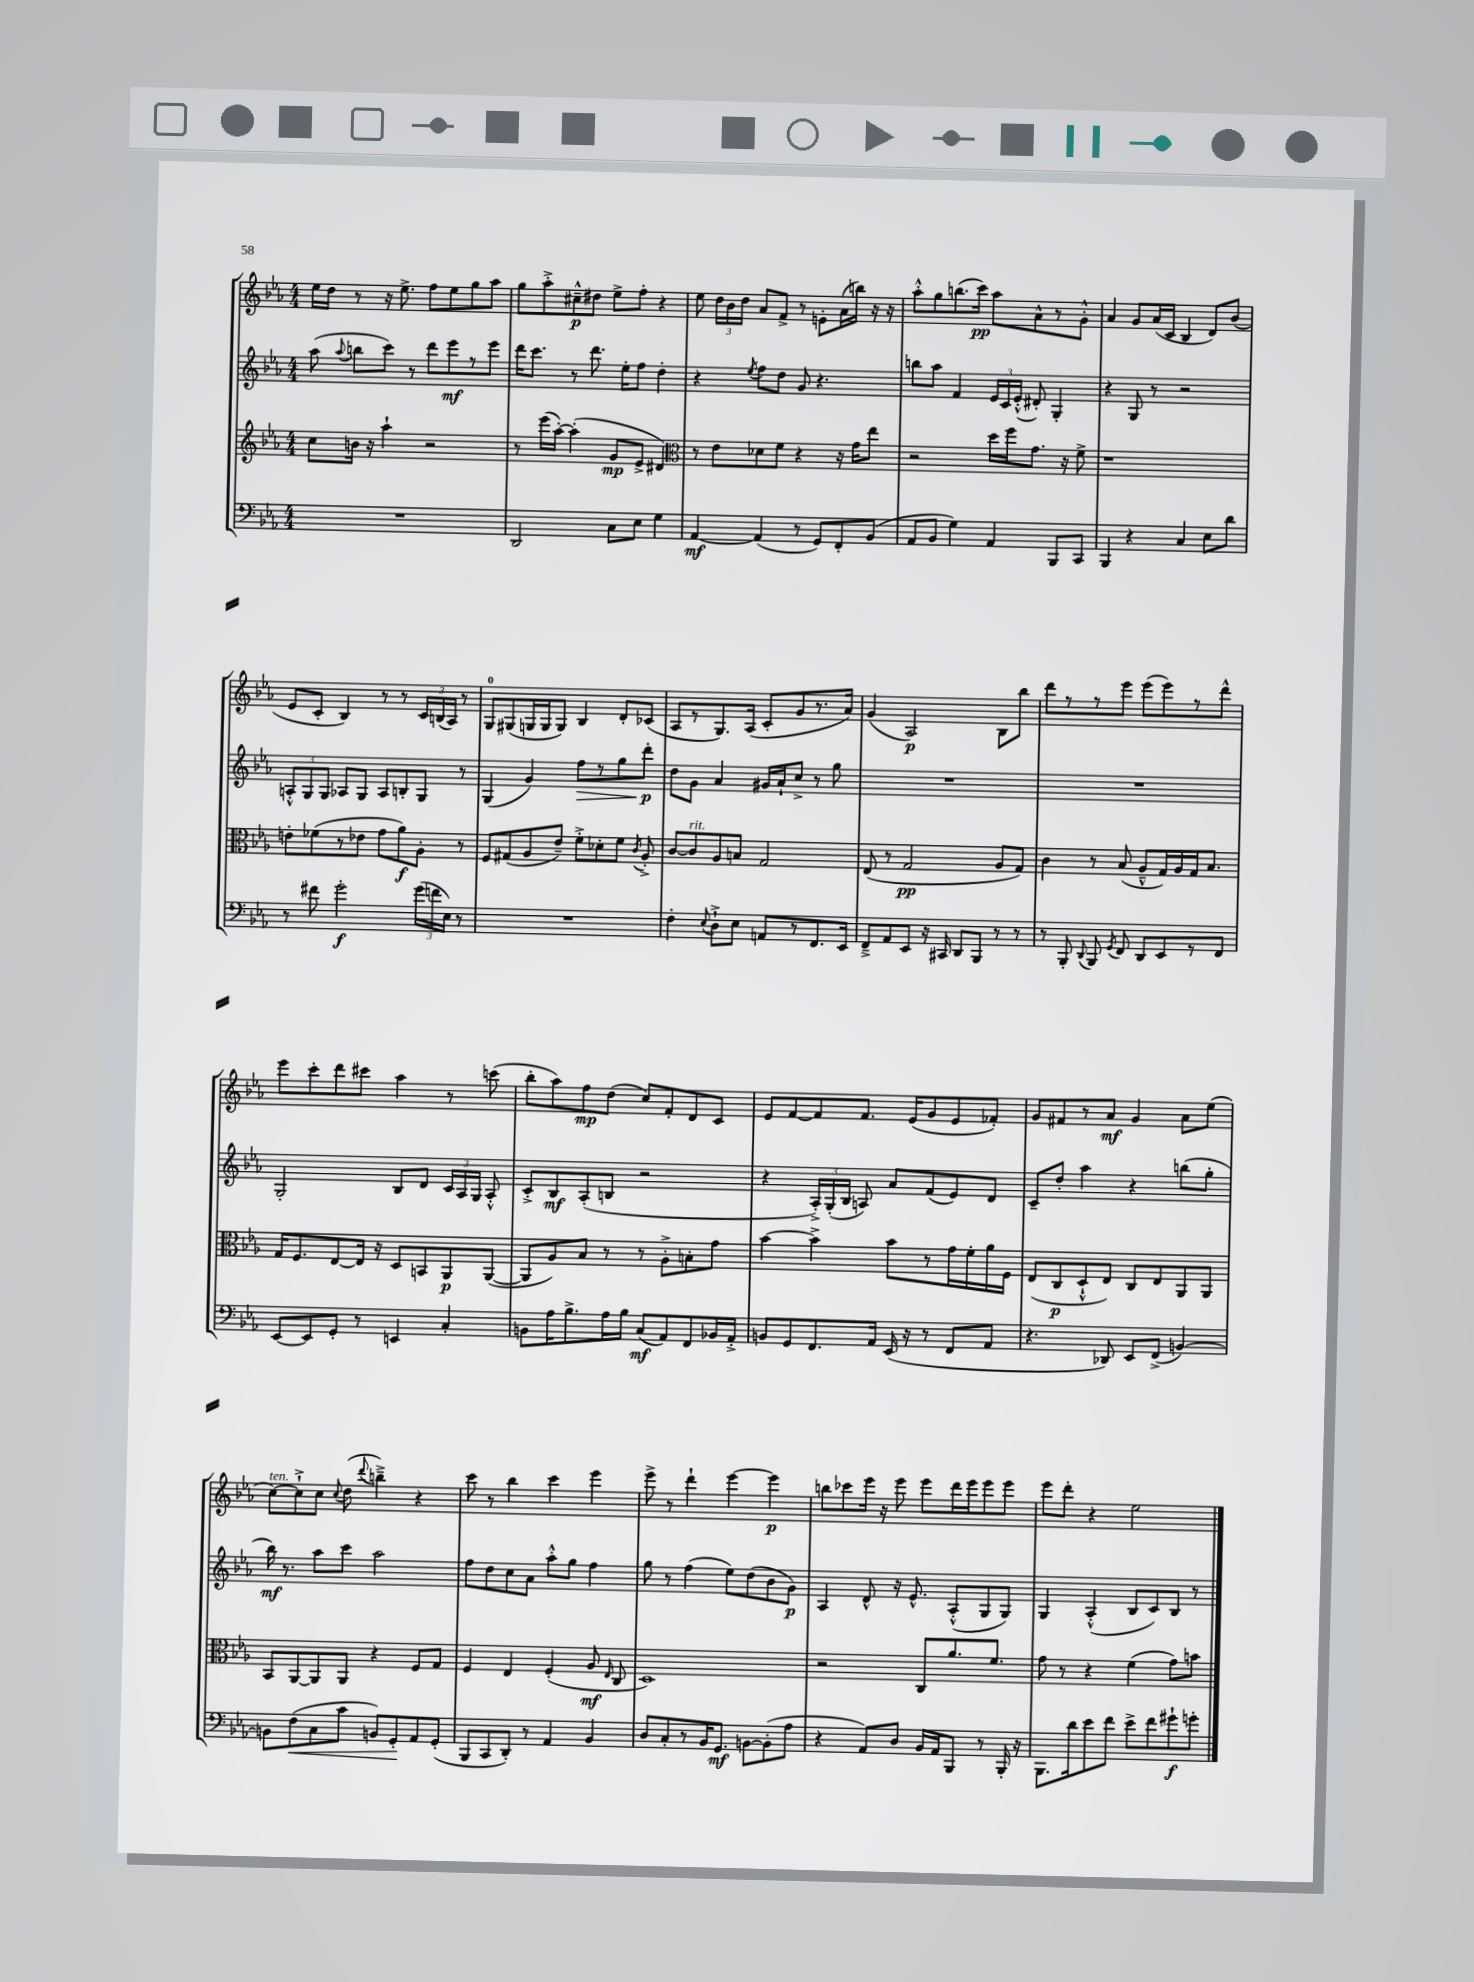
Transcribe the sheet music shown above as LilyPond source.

<<
\new StaffGroup <<
\new Staff = "s0" {
    \clef treble \key ees \major \numericTimeSignature \time 4/4
    \autoBeamOff ees''16[ d''16] r8 r16 ees''8.-> f''8[ ees''8 g''8 aes''8] |
    g''8[ aes''8-.-> cis''8---^\p dis''8] ees''8[-> f''8]-. r4 |
    ees''8 \tuplet 3/2 { d''16[ bes'16 d''16] } aes'8[ f'8]-> r8 e'8[-. aes'16( b''16]) r16 r16 |
    aes''8[-.-^ g''8 b''8.( c'''16]\pp) aes''8[ aes'8-^ r8 g'8]-.-^ |
    aes'4 g'8[ aes'16( c'16] bes4 d'8[) bes'8]( |
    ees'8[ c'8]-. bes4) r8 r8 \tuplet 3/2 { c'16[ b16( aes16]) } r8 |
    g8[-0 gis8( g16 g16 g8]) bes4 d'8[-. ces'8]( |
    aes8[ r8 g8.) aes16]( c'8[-. g'8 r8. aes'16]) |
    g'4( aes2\p) bes8[ bes''8] |
    d'''8[ r8 r8 ees'''8] ees'''8[( ees'''8) r8 d'''8]-^ |
    ees'''8[ c'''8-. d'''8 cis'''8] aes''4 r8 c'''8( |
    bes''8[-. aes''8) f''8\mp d''8]( c''8[) f'8-. d'8 c'8] |
    ees'8[ f'8~ f'8 f'8.] ees'16[( g'8 ees'8 fes'8]-.) |
    g'8[ fis'8 r8 aes'8]\mf g'4 aes'8[ ees''8]( |
    c''8[~^\markup { \italic "ten." }) c''8-!-> c''8] \appoggiatura { c''8 } d''8( \appoggiatura { d'''8 } b''4--->) r4 |
    c'''8 r8 bes''4 c'''4 ees'''4 |
    ees'''8-> r8 d'''4-! ees'''4~ ees'''4\p |
    b''8[ ces'''8 ees'''16] r16 ees'''8 ees'''8[ d'''16 ees'''16 ees'''8 ees'''8] |
    ees'''8[ d'''8]-. r4 ees''2 \bar "|." |
}
\new Staff = "s1" {
    \clef treble \key ees \major \numericTimeSignature \time 4/4
    \autoBeamOff aes''8( \appoggiatura { aes''8 } b''8[ c'''8]) r8 d'''8[ ees'''8\mf r8 ees'''8] |
    d'''16[ c'''8.] r8 d'''8. ees''16[-. f''8] d''4-. |
    r4 \acciaccatura { ees''8 } f''8[ d''8] g'8 r4. |
    b''8[ aes''8] f'4 \tuplet 3/2 { ees'16[ c'16 ees'16]-.-^( } dis'8-.) g4-. |
    r4 g8 r8 r2 |
    \tuplet 3/2 { a8[-.-^ g8 g8] } aes8[ g8] aes8[ b8-. g8] r8 |
    g4( g'4) f''8[\> r8 g''8 d'''8]-.\p\! |
    d''8[ g'8] aes'4 gis'16[ aes'16-! c''8]-> r8 g''8 |
    R1 |
    R1 |
    g2-. bes8[ d'8] \tuplet 3/2 { c'16[ aes16 g16] } aes8-.-^ |
    c'8[-.-> bes8\mf aes8-.( b8] r2 |
    r4 \tuplet 3/2 { aes16[-.->) g16-.( bes16] } a8) aes'8[ f'8( ees'8) d'8] |
    c'8[-- d''8]-. aes''4 r4 b''8[( g''8]-. |
    bes''16\mf) r8. aes''8[ c'''8] aes''2 |
    f''8[ d''8 c''8 aes'8] aes''8[-.-^ g''8] f''4 |
    g''8 r8 f''4( ees''8[) d''8( bes'8 g'8]\p) |
    aes4 d'8-^ r16 ees'8.-^ aes8[-.-^( g8 g8]) |
    g4 aes4-.-^( bes8[ c'8) bes8] r8 \bar "|." |
}
\new Staff = "s2" {
    \clef treble \key ees \major \numericTimeSignature \time 4/4
    \autoBeamOff c''8[ b'16] r16 aes''4-! r2 |
    r8 ees'''16[( aes''16]~-.) aes''4-.( g'8[\mp ees'8]-> dis'4) |
    \clef alto r8 ees'8[ des'8 f'8] r4 r16 g'16[ ees''8] |
    r2 d''16[ f''16 g'8.] r16 f'8-> |
    r1 |
    e'8[-. fes'8( r8 ees'8] g'8[ aes'8\f) aes8]-. r8 |
    f8[ gis8( aes8 ees'8]--) f'8[-.-> des'8-. f'8] \acciaccatura { c'8 } aes8-.-> |
    c'8[~ c'8^\markup { \italic "rit." } aes8 b8] g2 |
    ees8( r8 g2\pp aes8[ g8]) |
    c'4 r8 bes8( aes8[---^ g16) aes16 g16 bes8.] |
    g16[ f8. ees8~ ees16] r16 d8[ b,8 aes,8\p aes,8]~( |
    aes,8[ aes8) bes8] r8 r8 aes8[-.-> b8-. g'8] |
    bes'4~ bes'4-> bes'8[ r8 g'16 f'16-. aes'16 f16] |
    ees8[( c8\p d8-!-^ ees8]) c8[ ees8 aes,8 aes,8] |
    bes,8[ aes,8~ aes,8 aes,8] r4 f8[ g8] |
    f4 ees4 f4-.( aes8\mf \grace { ees16 } c8 |
    d1) |
    r2 c8[ aes'8. f'8.] |
    g'8 r8 r4 f'4( g'8[) b'8] \bar "|." |
}
\new Staff = "s3" {
    \clef bass \key ees \major \numericTimeSignature \time 4/4
    \autoBeamOff R1 |
    d,2 c8[ ees8] g4 |
    aes,4~\mf aes,4( r8 g,8[) f,8-. bes,8]( |
    aes,8[ bes,8] g4) aes,4 bes,,8[ c,8] |
    bes,,4 r4 c4 ees8[ d'8] |
    r8 fis'8 g'2-.\f \tuplet 3/2 { g'16[( f'16 ees16]) } r8 |
    R1 |
    f4-. \appoggiatura { ees8 } d8[-!-> ees8] a,8[ r8 f,8. ees,16] |
    f,8[---> aes,8 ees,8] r16 cis,16 d,8[ bes,,8] r8 r8 |
    r8 bes,,8-. \appoggiatura { d,8 } bes,,8 \acciaccatura { g,8 } f,8 d,8[ ees,8 r8 f,8] |
    ees,8[~ ees,8 g,8]-. r8 e,4 c4-. |
    b,8[ aes16 bes8.-> aes16 bes16] c8[\mf( aes,8) f,8 bes,16 aes,16]-.-> |
    b,8[ g,8 f,8. aes,16] ees,16( r16 r8 f,8[ aes,8] |
    r4. des,8) ees,8[ f,8]->( b,4~) |
    b,8[ f8\<( c8 c'8] b,8[) g,8-.\! aes,8 g,8]-.( |
    bes,,8[ c,8 d,8]-.) r8 aes,4 bes,4 |
    d8[ c8-. r8 bes,16 g,8.]\mf b,8[~ b,8-.( aes8] |
    r4 aes,8[) d8] bes,16[ aes,16 bes,,8] r8 bes,,16-. r16 |
    bes,,8.[ d'16 ees'8 f'8] ees'8[-> f'8 gis'8-!\f g'8]-. \bar "|." |
}
>>
>>
